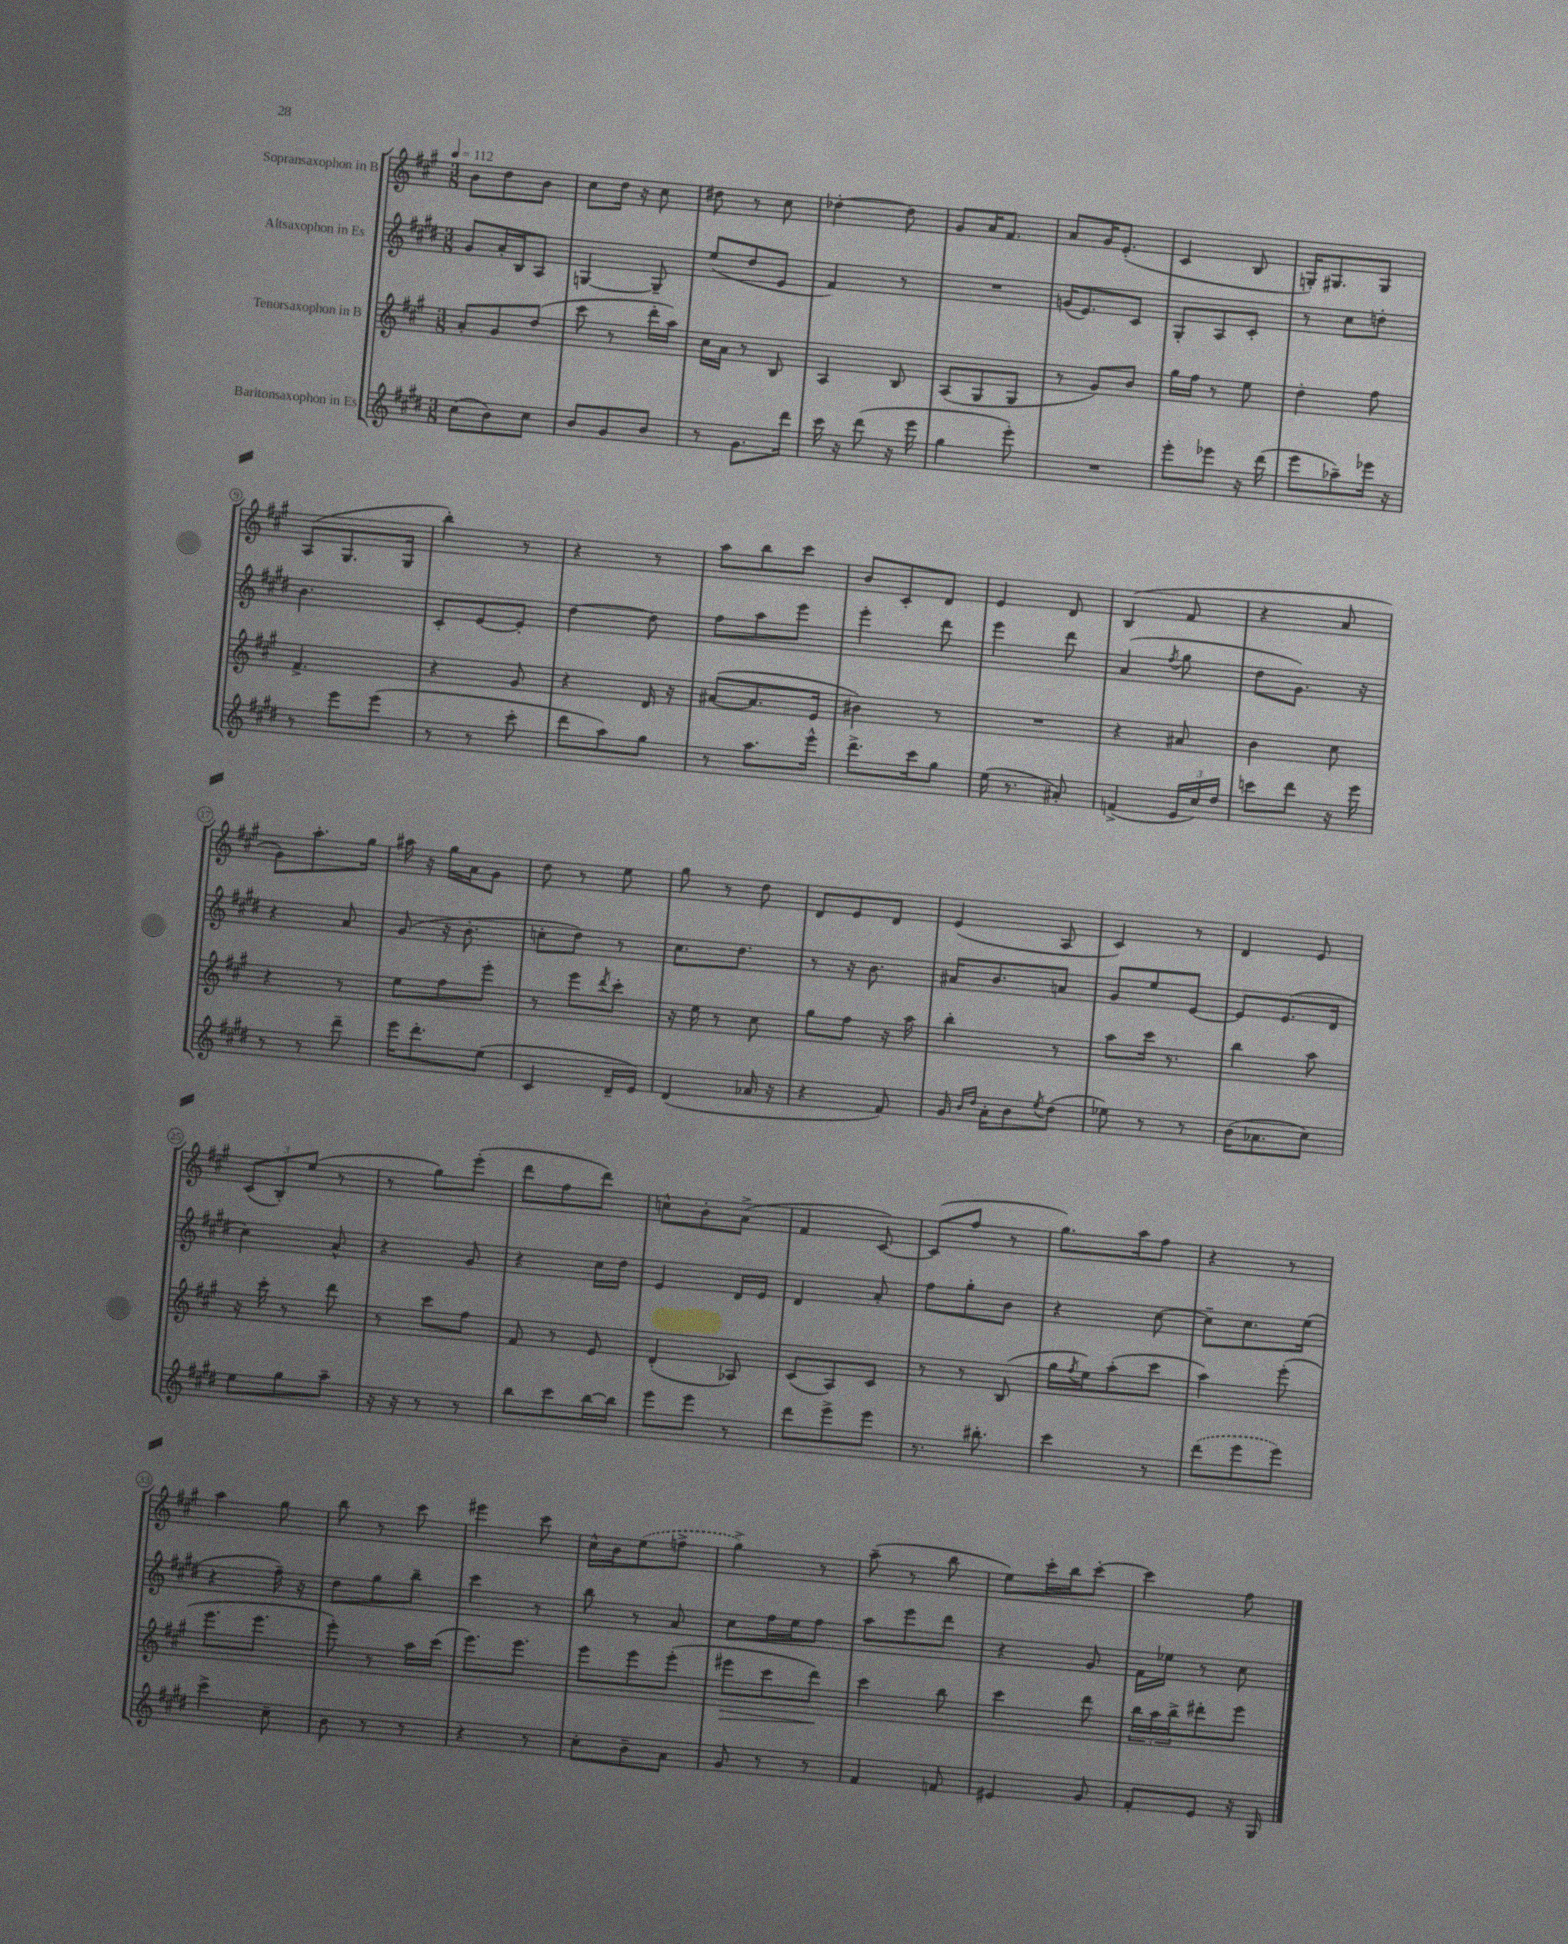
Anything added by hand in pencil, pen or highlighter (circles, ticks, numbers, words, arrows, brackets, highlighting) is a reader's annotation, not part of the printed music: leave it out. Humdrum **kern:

**kern	**kern	**kern	**kern
*staff4	*staff3	*staff2	*staff1
*clefG2	*clefG2	*clefG2	*clefG2
*k[f#c#g#d#]	*k[f#c#g#]	*k[f#c#g#d#]	*k[f#c#g#]
*M3/8	*M3/8	*M3/8	*M3/8
*MM112	*MM112	*MM112	*MM112
(8cc#	8a'	8g#	8b
8b)	8g#	16a'	8dd
.	.	16B	.
8cc#	(8dd	8A	8b
=	=	=	=
8b	8ccc#	[4G	8cc#
8g#	8r	.	16dd
.	.	.	16r
8b	16ddd'	8G~]	8cc#
.	16aa)	.	.
=	=	=	=
8r	16cc#	(8ee	8dd#
.	16a	.	.
8.g#	8r	8dd#	8r
.	8B	8e	8cc#
16ddd#	.	.	.
=	=	=	=
16ccc#	4A	4f#)	[4dd-'
16r	.	.	.
(8ddd#	.	.	.
16r	8B	8r	8dd-]
16eee	.	.	.
=	=	=	=
4gg#	(8A	4.r	8g#
.	8G#	.	16a
.	.	.	8.f#
8eee')	8G#	.	.
=	=	=	=
4.r	8r	(16g	8a
.	.	8.e)	.
.	8g#)	.	16g#
.	.	.	(8.e'
.	8b	8c#	.
=	=	=	=
8eee'	16gg#	8G#'	4c#
.	16ff#	.	.
8eee-	8r	8A	.
16r	8ee	8c#'	8B
(16ddd#	.	.	.
=	=	=	=
8eee	4dd'	8r	16G')
.	.	.	8.G#
8aa-~)	.	8cc#	.
16eee-	8ff#	8dd'	8G#
16r	.	.	.
=	=	=	=
8r	4.f#^	4.b	(8A
8eee	.	.	8.G#
(8eee	.	.	.
.	.	.	16G#
=	=	=	=
8r	4r	8c#'	4bb')
8r	.	[8e	.
8ccc#'	8g#	8e']	8r
=	=	=	=
8ddd#	4r	[4dd#	4r
8aa)	.	.	.
8gg#	16d	8dd#]	8r
.	16r	.	.
=	=	=	=
8r	([8a#	8ff#	8aa
8.aa	8.a#]	8aa	8bb
.	.	8eee	8ccc#
16eee^^	16e	.	.
=	=	=	=
8.ddd#^	4b#)	4eee'	8b
.	.	.	8c#'
16ccc#	.	.	.
8gg#	8r	8ddd#	8d
=	=	=	=
(16ee	4.r	4eee	4e
8.r	.	.	.
8a#')	.	8ddd#	8d
=	=	=	=
(4f^	4r	(4a	(4B
.	.	8qff#	.
24e	8a#	8gg#	8f#
24cc#)	.	.	.
24dd#	.	.	.
=	=	=	=
8ccc	4b	8dd#	4r
8ddd#	.	8.g#)	.
16r	8cc#	.	8a
16eee	.	16r	.
=	=	=	=
8r	4r	4r	8g#)
8r	.	.	8.aa'
8ddd#~	8r	8a	.
.	.	.	16gg#
=	=	=	=
16eee	8ee	(8g#	16aa#
8.ddd#'	.	.	16r
.	8ff#	16r	16gg#
.	.	8.b'	16a
(8ee	8eee'	.	8g#
=	=	=	=
4c#	8r	8cc'	8dd
.	8eee	8dd#)	8r
.	8qddd	.	.
16d#~	8ccc#'	8r	8ee
16e)	.	.	.
=	=	=	=
(4d#	16r	8.cc#	8gg#
.	16ee	.	.
.	8r	.	8r
.	.	8.dd#	.
16a-	8cc#	.	8dd
16r	.	.	.
=	=	=	=
4r	8gg#	8r	8d
.	8ff#	16r	8e
.	.	8.b	.
8f#)	16r	.	8d
.	16aa	.	.
=	=	=	=
16g#	4bb'	16a#	(4e
16qqb	.	.	.
16qqdd#	.	.	.
16a'	.	8.b	.
8b	.	.	.
8qee	.	.	.
(8dd#	8r	8a	8A
=	=	=	=
8ee-)	8aa	8g#	4c#)
8r	16ccc#	8ee	.
.	8.r	.	.
8r	.	[8e	8r
=	=	=	=
(16b	4bb	8e]	4d
8.a-	.	.	.
.	.	(8.e	.
8cc#)	8aa	.	8e
.	.	16d#	.
=	=	=	=
8ee	16r	4cc#)	(12c#
.	16ccc#'	.	.
.	.	.	12B')
8gg#	8r	.	.
.	.	.	(12ee
8aa~	8ddd	8a^^	8r
=	=	=	=
16r	8r	4r	8r
16r	.	.	.
8r	8ccc#	.	8gg#)
8r	8ff#	8g#	(8eee'
=	=	=	=
8bb	8f#	4r	8ddd
8ccc#	8r	.	8ff#
[16bb	8e	16cc#	8ddd)
16bb]	.	16dd#	.
=	=	=	=
8eee	(4d'	4e	8cc^^
8eee	.	.	8b'
8r	8A-)	16d#	(8a^
.	.	16e	.
=	=	=	=
8ddd#	(8c#	4d#	4f#
8eee^	8A)	.	.
8eee	8c#	8a'	[8c#)
=	=	=	=
8.r	8r	8ff#	(8c#]
.	8r	8gg#'	8ff#
8.bb#'	.	.	.
.	(8B	8b	8r
=	=	=	=
4ccc#	16gg#	4r	8.gg#)
.	8qff#	.	.
.	16ee)	.	.
.	(8aa'	.	.
.	.	.	16aa
8r	8ccc#	[8cc#	8ff#
=	=	=	=
(8ddd#	4aa)	8cc#~]	4r
8eee	.	8.cc#	.
8eee)	(8eee'	.	8r
.	.	(16ee	.
=	=	=	=
4ccc#^	8.eee	4r	4aa
.	8.eee	.	.
8cc#~	.	16ff#~)	8gg#
.	.	16r	.
=	=	=	=
8b	8eee')	8dd#	8bb
8r	8r	8gg#	8r
8r	16aa	8bb~	8ccc#
.	(16ccc#	.	.
=	=	=	=
4r	8.eee)	4ccc#	4eee#
.	8.eee	.	.
8r	.	8r	8ccc#
=	=	=	=
8cc#'	8eee	8bb	16cc#^^
.	.	.	16b
8b~	8eee	8r	(8ee
8a	(8eee'	8a	8ff^
=	=	=	=
8g#	8eee#	8cc#	4gg#^)
8r	8ccc#	16ff#	.
.	.	16ee	.
8r	8ddd)	8ff#	8r
=	=	=	=
4f#	4ccc#	8aa	(8aa~
.	.	8eee	8r
8f	8bb	8ddd#	8bb
=	=	=	=
4e#	4ccc#	4r	8ee)
.	.	.	16ccc#'
.	.	.	16bb
8g#	8ddd	8g#	[8ccc#'
=	=	=	=
8f#'	24bb	16f#	4ccc#]
.	24aa	.	.
.	.	16ee-	.
.	24bb^	.	.
8e	8ddd#'	8r	.
16r	8eee	8cc#	8ff#
16G#	.	.	.
==	==	==	==
*-	*-	*-	*-
